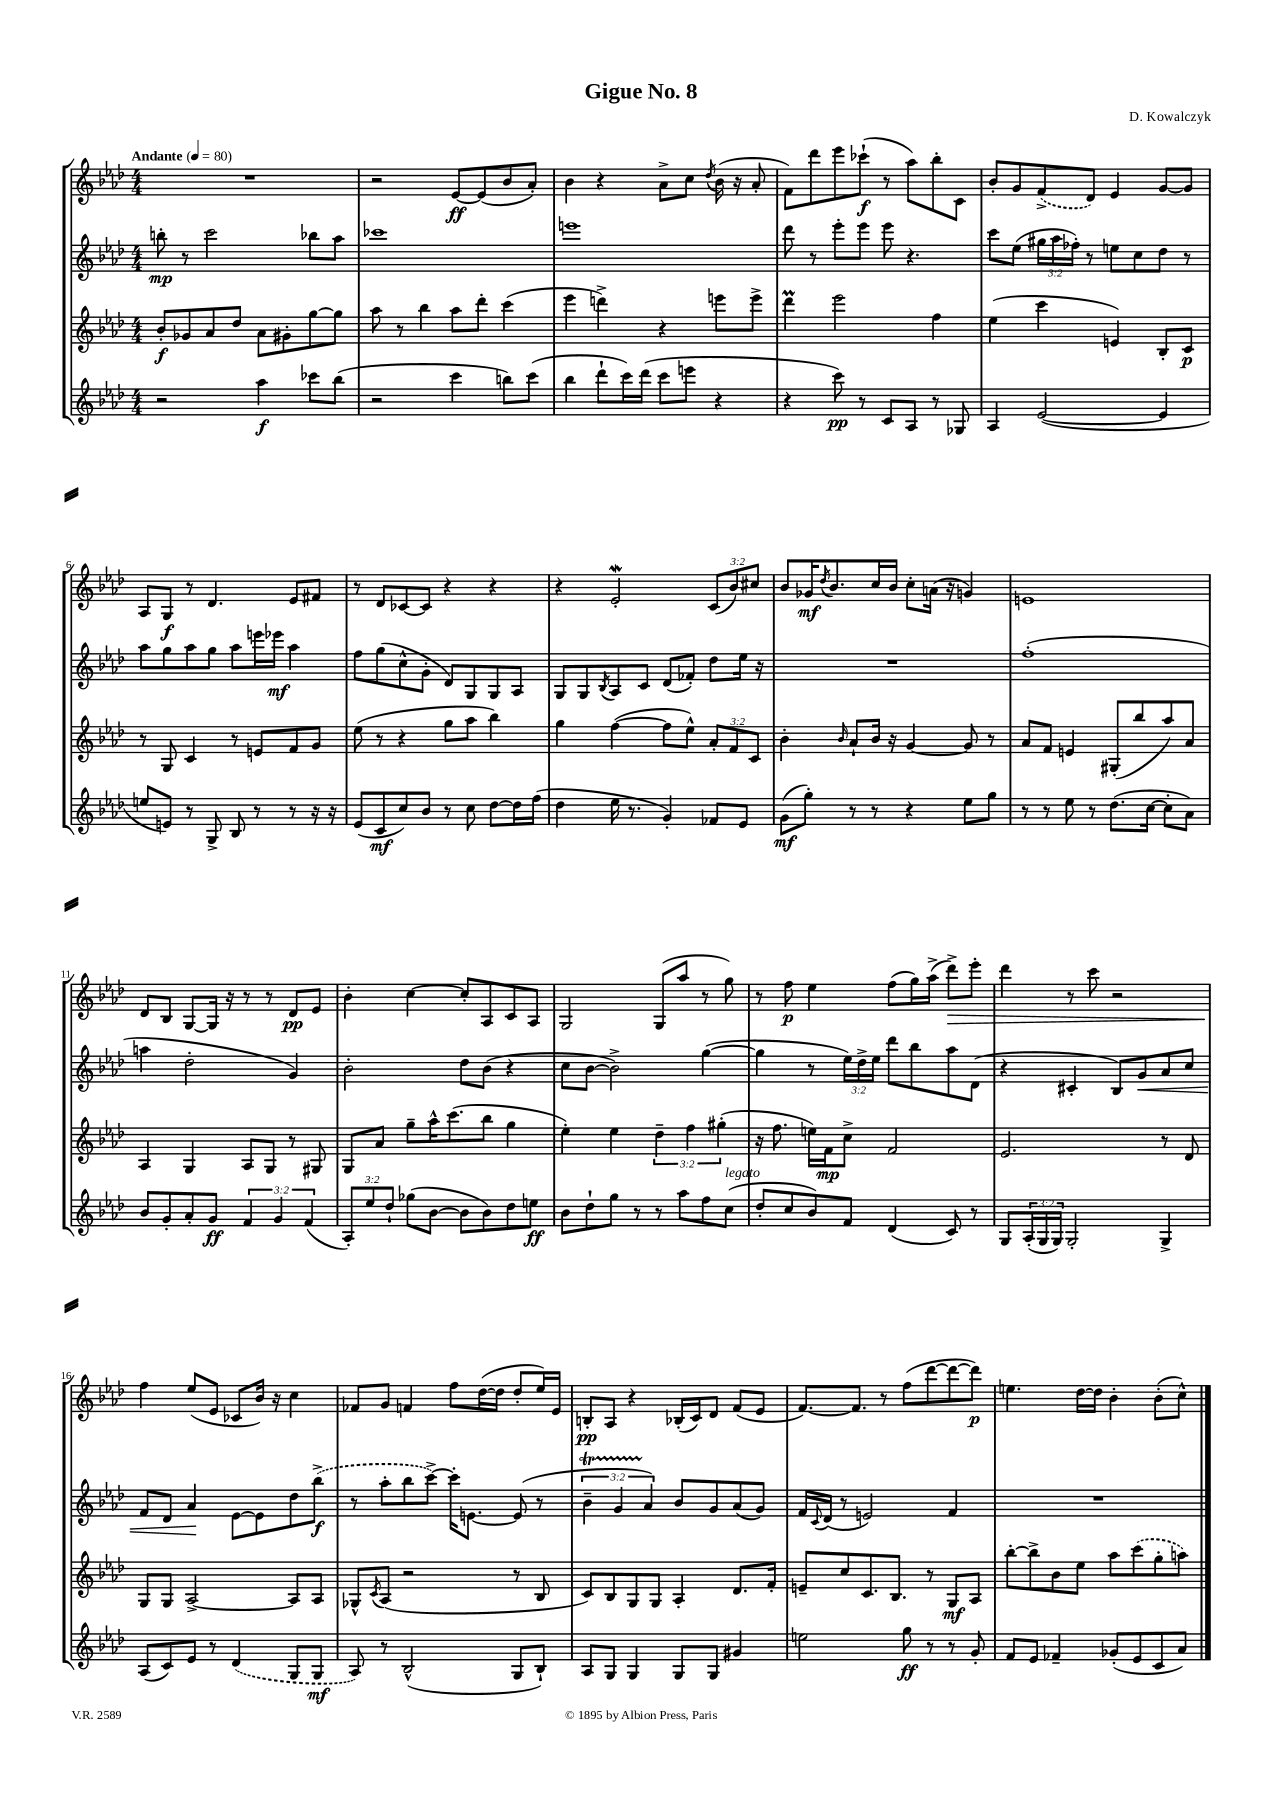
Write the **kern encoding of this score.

**kern	**dynam	**kern	**dynam	**kern	**dynam	**kern	**dynam
*part4	*part4	*part3	*part3	*part2	*part2	*part1	*part1
*staff4	*staff4	*staff3	*staff3	*staff2	*staff2	*staff1	*staff1
*clefG2	*	*clefG2	*	*clefG2	*	*clefG2	*
*k[b-e-a-d-]	*	*k[b-e-a-d-]	*	*k[b-e-a-d-]	*	*k[b-e-a-d-]	*
*M4/4	*	*M4/4	*	*M4/4	*	*M4/4	*
*MM80	*	*MM80	*	*MM80	*	*MM80	*
=1	=1	=1	=1	=1	=1	=1	=1
!	!	!	!	!	!	!LO:TX:a:B:t=Andante	!
2r	.	8b-'/L	f	8bbn'\	mp	1r	.
.	.	8g-X/	.	8r	.	.	.
.	.	8a-/	.	2ccc\	.	.	.
.	.	8dd-/J	.	.	.	.	.
4aa-\	f	8a-\L	.	.	.	.	.
.	.	8g#X'\	.	.	.	.	.
8ccc-X\L	.	[8gg\	.	8bb-X\L	.	.	.
(8bb-\J	.	8gg\J]	.	8aa-\J	.	.	.
=2	=2	=2	=2	=2	=2	=2	=2
2r	.	8aa-\	.	1ccc-X	.	2r	.
.	.	8r	.	.	.	.	.
.	.	4bb-\	.	.	.	.	.
4ccc\	.	8aa-\L	.	.	.	[8e-/L	ff
.	.	8ddd-'\J	.	.	.	(8e-/]	.
8bbn\L)	.	(4ccc\	.	.	.	8b-/	.
(8ccc\J	.	.	.	.	.	8a-'/J)	.
=3	=3	=3	=3	=3	=3	=3	=3
4bb-\	.	4eee-\	.	1eeen	.	4b-\	.
8ddd-`\L	.	4dddn^\)	.	.	.	4r	.
16ccc\L)	.	.	.	.	.	.	.
(16ddd-\JJ	.	.	.	.	.	.	.
8ccc\L	.	4r	.	.	.	8a-^\L	.
8eeen\J	.	.	.	.	.	8cc\J	.
.	.	.	.	.	.	8qdd-/	.
4r	.	8eeen\L	.	.	.	(16b-\	.
.	.	.	.	.	.	16r	.
.	.	8eee^\J	.	.	.	8a-'/	.
=4	=4	=4	=4	=4	=4	=4	=4
4r	.	4ddd-M\	.	8ddd-\	.	8f\L)	.
.	.	.	.	8r	.	8ddd-\	.
8ccc\)	pp	2eee-\	.	8eee-'\L	.	8eee-\	.
8r	.	.	.	8eee-\J	.	(8ccc-X`\J	f
8c/L	.	.	.	8eee-\	.	8r	.
8A-/J	.	.	.	4.r	.	8aa-\L)	.
8r	.	4ff\	.	.	.	8bb-'\	.
8G-X/	.	.	.	.	.	8c\J	.
=5	=5	=5	=5	=5	=5	=5	=5
4A-/	.	(4ee-\	.	8ccc\L	.	8b-'/L	.
.	.	.	.	(8ee-\J	.	8g/	.
([2e-/	.	4ccc\	.	24gg#X\LL	.	(8f^/	.
.	.	.	.	24aa-\	.	.	.
.	.	.	.	24ff-X'\JJ)	.	.	.
.	.	.	.	8r	.	8d-/J)	.
.	.	4en/)	.	8een\L	.	4e-/	.
.	.	.	.	8cc\	.	.	.
4e-/]	.	8B-'/L	.	8dd-\J	.	[8g/L	.
.	.	8c/J	p	8r	.	8g/J]	.
!!LO:LB:g=z
=6	=6	=6	=6	=6	=6	=6	=6
8een/L	.	8r	.	8aa-\L	.	8A-/L	.
8en/J)	.	8G/	.	8gg\	.	8G/J	f
8r	.	4c/	.	8aa-\	.	8r	.
8G^/	.	.	.	8gg\J	.	4.d-/	.
8B-/	.	8r	.	8aa-\L	.	.	.
8r	.	8en/L	.	16eeen\L	.	.	.
.	.	.	.	16eee-X\JJ	mf	.	.
8r	.	8f/	.	4aa-\	.	8e-/L	.
16r	.	8g/J	.	.	.	8f#X/J	.
16r	.	.	.	.	.	.	.
=7	=7	=7	=7	=7	=7	=7	=7
(8e-/L	.	(8ee-\	.	8ff\L	.	8r	.
8c/	mf	8r	.	(8gg\	.	8d-/L	.
8cc/)	.	4r	.	8cc^^\	.	[8c-X/	.
8b-/J	.	.	.	8g'\J	.	8c-/J]	.
8r	.	8gg\L	.	8d-/L)	.	4r	.
8cc\	.	8aa-\J	.	8G/	.	.	.
[8dd-\L	.	4bb-\)	.	8G/	.	4r	.
16dd-\L]	.	.	.	8A-/J	.	.	.
(16ff\JJ	.	.	.	.	.	.	.
=8	=8	=8	=8	=8	=8	=8	=8
4dd-\	.	4gg\	.	8G/L	.	4r	.
.	.	.	.	8G/	.	.	.
.	.	.	.	8qB-/	.	.	.
16ee-\	.	([4ff\	.	8A-/	.	2e-W'/	.
8.r	.	.	.	.	.	.	.
.	.	.	.	8c/J	.	.	.
4g'/)	.	8ff\L]	.	(8d-/L	.	.	.
.	.	8ee-^^\J)	.	8f-X'/J)	.	.	.
8f-X/L	.	12a-'/L	.	8dd-\L	.	(12c/L	.
.	.	12f/	.	.	.	12b-/)	.
8e-/J	.	.	.	16ee-\Jk	.	.	.
.	.	12c/J	.	.	.	12cc#X/J	.
.	.	.	.	16r	.	.	.
=9	=9	=9	=9	=9	=9	=9	=9
(8g\L	mf	4b-'\	.	1r	.	8b-/L	.
8gg'\J)	.	.	.	.	.	16g-X/K	mf
.	.	.	.	.	.	8qdd-/	.
.	.	.	.	.	.	8.b-/	.
.	.	16qqb-/	.	.	.	.	.
8r	.	8a-`/L	.	.	.	.	.
8r	.	16b-/Jk	.	.	.	16cc/L	.
.	.	16r	.	.	.	16b-/JJ	.
4r	.	[4g/	.	.	.	8cc'\L	.
.	.	.	.	.	.	(16an\Jk	.
.	.	.	.	.	.	16r	.
8ee-\L	.	8g/]	.	.	.	4gn/)	.
8gg\J	.	8r	.	.	.	.	.
=10	=10	=10	=10	=10	=10	=10	=10
8r	.	8a-/L	.	(1ff'	.	1en	.
8r	.	8f/J	.	.	.	.	.
8ee-\	.	4en/	.	.	.	.	.
8r	.	.	.	.	.	.	.
(8.dd-\L	.	(8G#X'/L	.	.	.	.	.
.	.	8bb-/	.	.	.	.	.
[16cc\Jk	.	.	.	.	.	.	.
8cc'\L]	.	8aa-/)	.	.	.	.	.
8a-\J)	.	8a-/J	.	.	.	.	.
!!LO:LB:g=z
=11	=11	=11	=11	=11	=11	=11	=11
8b-/L	.	4A-/	.	4aan\	.	8d-/L	.
8g'/	.	.	.	.	.	8B-/J	.
8a-'/	.	4G/	.	2dd-'\	.	[8G/L	.
8g/J	ff	.	.	.	.	16G/Jk]	.
.	.	.	.	.	.	16r	.
6f/	.	8A-/L	.	.	.	8r	.
.	.	8G/J	.	.	.	8r	.
6g/	.	.	.	.	.	.	.
.	.	8r	.	4g/)	.	8d-/L	pp
(6f/	.	.	.	.	.	.	.
.	.	8G#X/	.	.	.	8e-/J	.
=12	=12	=12	=12	=12	=12	=12	=12
12A-'/L)	.	8G/L	.	2b-'\	.	4b-'\	.
12ee-/	.	.	.	.	.	.	.
.	.	8a-/J	.	.	.	.	.
12dd-`/J	.	.	.	.	.	.	.
(8gg-X\L	.	8gg~\L	.	.	.	[4cc\	.
[8b-\J	.	16aa-^^\K	.	.	.	.	.
.	.	(8.ccc\	.	.	.	.	.
8b-\L]	.	.	.	8dd-\L	.	8cc'/L]	.
8b-\)	.	8bb-\J	.	(8b-\J	.	8A-/	.
8dd-\	.	4gg\	.	4r	.	8c/	.
8een\J	ff	.	.	.	.	8A-/J	.
=13	=13	=13	=13	=13	=13	=13	=13
8b-\L	.	4ee-'\)	.	8cc\L	.	2G/	.
8dd-`\	.	.	.	[8b-\J	.	.	.
8gg\J	.	4ee-\	.	2b-^\])	.	.	.
8r	.	.	.	.	.	.	.
8r	.	6dd-~\	.	.	.	(8G/L	.
8aa-\L	.	.	.	.	.	8aa-/J	.
.	.	6ff\	.	.	.	.	.
8ff\	.	.	.	([4gg\	.	8r	.
.	.	(6gg#X'\	.	.	.	.	.
!LO:TX:a:i:t=legato	!	!	!	!	!	!	!
(8cc\J	.	.	.	.	.	8gg\)	.
=14	=14	=14	=14	=14	=14	=14	=14
8dd-'/L	.	16r	.	4gg\]	.	8r	.
.	.	8.ff\	.	.	.	.	.
8cc/	.	.	.	.	.	8ff\	p
8b-/)	.	16een\LL)	.	8r	.	4ee-\	.
.	.	16f\J	mp	.	.	.	.
8f/J	.	8cc^\J	.	24ee-\LL)	.	.	.
.	.	.	.	24dd-^\	.	.	.
.	.	.	.	24ee-\JJ	.	.	.
(4d-/	.	2f/	.	8ddd-\L	.	(8ff\L	.
.	.	.	.	8bb-\	.	16gg\L)	.
.	.	.	.	.	.	(16aa-^\JJ	.
!	!	!	!	!	!	!	!LO:HP:b
8c/)	.	.	.	8aa-\	.	8ddd-^\L)	>
8r	.	.	.	(8d-\J	.	8eee-'\J	.
=15	=15	=15	=15	=15	=15	=15	=15
8G/L	.	2.e-/	.	4r	.	4ddd-\	.
(24A-'/L	.	.	.	.	.	.	.
24G/	.	.	.	.	.	.	.
24G/JJ)	.	.	.	.	.	.	.
2G'/	.	.	.	4c#X'/	.	8r	.
.	.	.	.	.	.	8ccc\	.
.	.	.	.	8B-/L)	.	2r	.
!	!	!	!	!	!LO:HP:b	!	!
.	.	.	.	8g/	<	.	.
4G^/	.	8r	.	8a-/	.	.	.
.	.	8d-/	.	8cc/J	.	.	.
!!LO:LB:g=z
=16	=16	=16	=16	=16	=16	=16	=16
(8A-/L	.	8G/L	.	8f/L	.	4ff\	.
8c/)	.	8G/J	.	8d-/J	.	.	.
8e-/J	.	[2A-^/	.	4a-/	.	(8ee-/L	]
8r	.	.	.	.	.	8e-/J	.
(4d-/	.	.	.	[8e-\L	[	8c-X/L	.
.	.	.	.	8e-\]	.	16b-/Jk)	.
.	.	.	.	.	.	16r	.
8G/L	.	8A-/L]	.	8dd-\	.	4cc\	.
8G/J	mf	8A-/J	.	(8bb-^\J	f	.	.
=17	=17	=17	=17	=17	=17	=17	=17
8A-/)	.	8G-X^^/L	.	8r	.	8f-X/L	.
.	.	8qc/	.	.	.	.	.
8r	.	(8A-/J	.	8aa-'\L	.	8g/J	.
(2B-^^/	.	2r	.	8bb-\	.	4fn/	.
.	.	.	.	[8ccc^\J)	.	.	.
.	.	.	.	16ccc'\KL]	.	8ff\L	.
.	.	.	.	[8.en\J	.	.	.
.	.	.	.	.	.	([16dd-\L	.
.	.	.	.	.	.	16dd-\JJ]	.
8G/L	.	8r	.	(8e/]	.	8dd-'/L	.
8B-`/J)	.	8B-/	.	8r	.	16ee-/L)	.
.	.	.	.	.	.	16e-/JJ	.
=18	=18	=18	=18	=18	=18	=18	=18
8A-/L	.	8c/L)	.	6b-T~\	.	8Bn'/L	pp
8G/J	.	8B-/	.	.	.	8A-/J	.
.	.	.	.	6gTTT/	.	.	.
4G/	.	8G/	.	.	.	4r	.
.	.	.	.	6a-/)	.	.	.
.	.	8G/J	.	.	.	.	.
8G/L	.	4A-'/	.	8b-/L	.	(16B-X'/LL	.
.	.	.	.	.	.	16c/J)	.
8G/J	.	.	.	8g/	.	8d-/J	.
4g#X/	.	8.d-/L	.	(8a-/	.	(8f/L	.
.	.	.	.	8g/J)	.	8e-/J	.
.	.	16f'/Jk	.	.	.	.	.
=19	=19	=19	=19	=19	=19	=19	=19
2een\	.	8en~/L	.	16f/LL	.	[8.f/L)	.
.	.	.	.	8qqc/	.	.	.
.	.	.	.	(16d-/JJ	.	.	.
.	.	8cc/	.	8r	.	.	.
.	.	.	.	.	.	8.f/J]	.
.	.	8.c/	.	2en/)	.	.	.
.	.	.	.	.	.	8r	.
.	.	8.B-/J	.	.	.	.	.
8gg\	ff	.	.	.	.	(8ff\L	.
8r	.	8r	.	.	.	[8ddd-\	.
8r	.	8G/L	mf	4f/	.	8ddd-\_	.
8g'/	.	8A-/J	.	.	.	8ddd-\J])	p
=20	=20	=20	=20	=20	=20	=20	=20
8f/L	.	[8bb-'\L	.	1r	.	4.een\	.
8e-/J	.	8bb-^\]	.	.	.	.	.
4f-X~/	.	8b-\	.	.	.	.	.
.	.	8ee-\J	.	.	.	[16dd-\LL	.
.	.	.	.	.	.	16dd-\JJ]	.
(8g-X'/L	.	8aa-\L	.	.	.	4b-'\	.
8e-/	.	(8ccc\	.	.	.	.	.
8c/	.	8gg'\	.	.	.	(8b-'\L	.
8a-/J)	.	8aan\J)	.	.	.	8cc^^\J)	.
==	==	==	==	==	==	==	==
*-	*-	*-	*-	*-	*-	*-	*-
